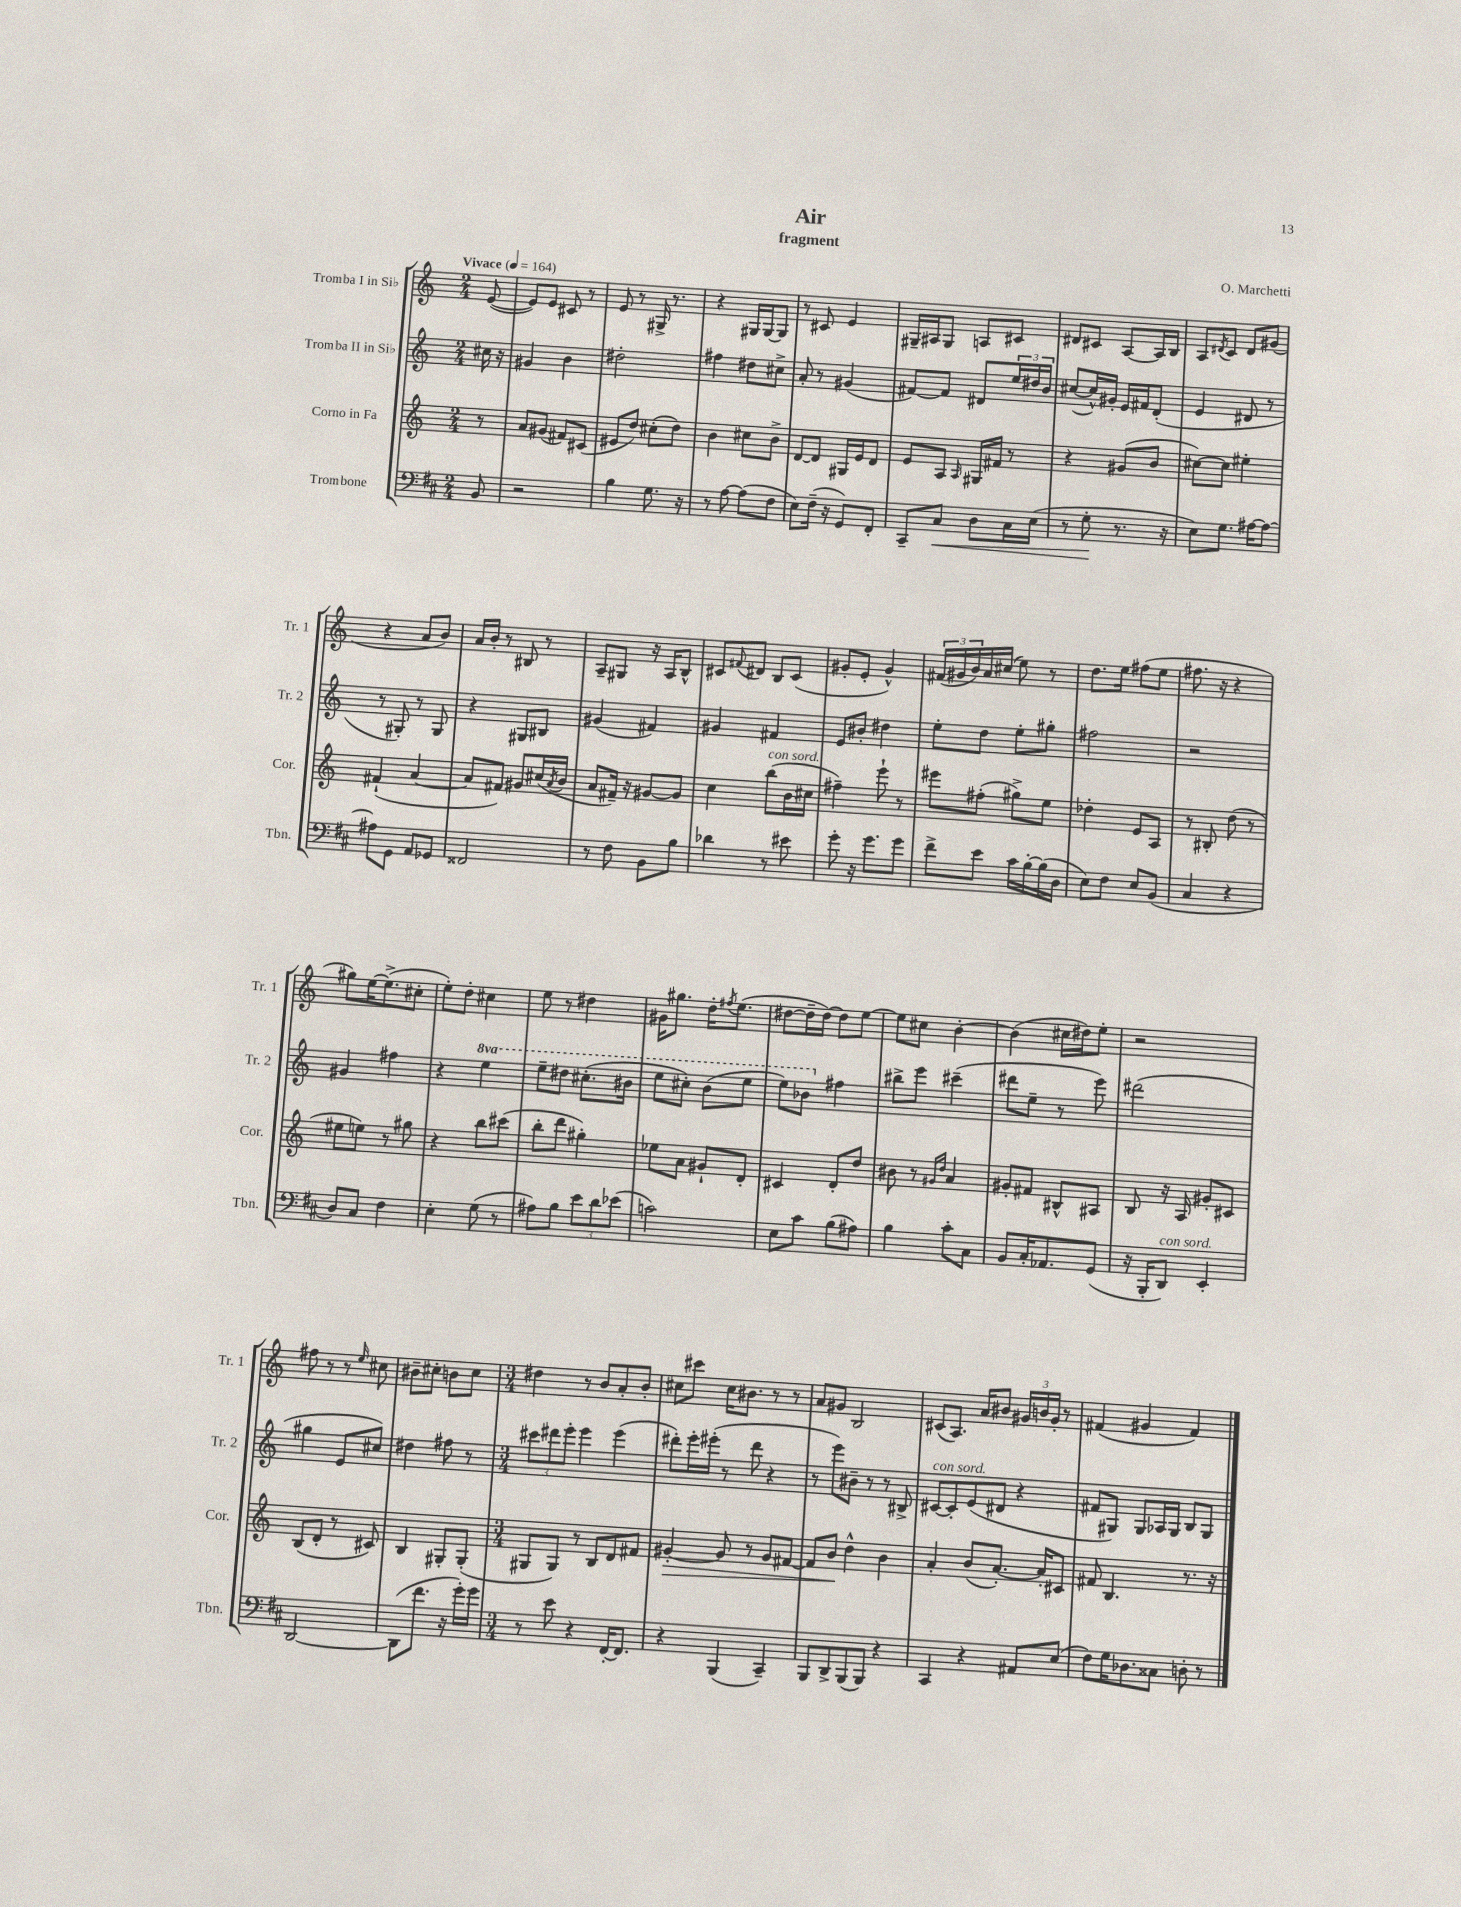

**kern	**dynam	**kern	**dynam	**kern	**kern
*part4	*part4	*part3	*part3	*part2	*part1
*staff4	*staff4	*staff3	*staff3	*staff2	*staff1
*I"Trombone	*	*I"Corno in Fa	*	*I"Tromba II in Si♭	*I"Tromba I in Si♭
*I'Tbn.	*	*I'Cor.	*	*I'Tr. 2	*I'Tr. 1
*clefF4	*	*clefG2	*	*clefG2	*clefG2
*k[f#c#]	*	*k[]	*	*k[]	*k[]
*M2/4	*	*M2/4	*	*M2/4	*M2/4
*MM164	*	*MM164	*	*MM164	*MM164
=	=	=	=	=	=
!	!	!	!	!	!LO:TX:a:B:t=Vivace
8BB/	.	8r	.	16cc#X\	([8e/
.	.	.	.	16r	.
=1	=1	=1	=1	=1	=1
2r	.	8a/L	.	4g#X/	8e/L])
.	.	(8g#X/J	.	.	8e/J
.	.	8f#X/L)	.	4b\	8c#X/
.	.	(8c#X/J	.	.	8r
=2	=2	=2	=2	=2	=2
4B\	.	8e#X/L	.	2dd#X'\	8e/
.	.	8dd/J)	.	.	8r
8.G\	.	(8cc#X'\L	.	.	16G#X^/
.	.	.	.	.	8.r
.	.	8dd\J)	.	.	.
16r	.	.	.	.	.
=3	=3	=3	=3	=3	=3
8r	.	4b\	.	4ff#X\	4r
[8A\	.	.	.	.	.
(8A\L]	.	8cc#X\L	.	8dd#X\L	16G#X/LL
.	.	.	.	.	[16G#/J
8F#\J	.	8b^\J	.	8cc#X^\J	8G#/J]
=4	=4	=4	=4	=4	=4
8E\L)	.	[8d/L	.	8a'/	8r
(16F#~\Jk	.	8d/J]	.	8r	8c#X/
16r	.	.	.	.	.
8GG/L)	.	16G#X/LL	.	(4g#X/	4e/
.	.	16e/J	.	.	.
8FF#'/J	.	8d/J	.	.	.
=5	=5	=5	=5	=5	=5
8CC#~/L	.	8e/L	.	[8f#X/L)	16G#X~/LL
.	.	.	.	.	16A#X/J
!	!LO:HP:b	!	!	!	!
8C#/J	<	8A/J	.	8f#/J]	8G#/J
.	.	16qqA/	.	.	.
8D\L	.	16G#X/LL	.	8d#X/L	8An/L
.	.	16f#X/JJ	.	.	.
16C#\L	.	8r	.	24ee/L	8c#X/J
.	.	.	.	24dd#X/	.
(16E\JJ	.	.	.	.	.
.	.	.	.	24b/JJ	.
=6	=6	=6	=6	=6	=6
8r	.	4r	.	([8cc#X/L	8d#X/L
8G'\	.	.	.	16cc#^^/L])	8c#X/J
.	.	.	.	16g#X'/JJ	.
8.r	[	(8g#X/L	.	16e/LL	[8A/L
.	.	.	.	16f#X/J	.
.	.	8b/J	.	(8d'/J	16A/L]
16r	.	.	.	.	16B/JJ
=7	=7	=7	=7	=7	=7
8E\L)	.	[8cc#X\L)	.	4e/	8A/L
.	.	.	.	.	8qd#X/
8.G\J	.	8cc#\J]	.	.	8c/J
.	.	4ee#X'\	.	8d#X/	8d#/L
[16A#X\KL	.	.	.	.	.
8A#\J_	.	.	.	8r	(8g#X/J
!!LO:LB:g=z
=8	=8	=8	=8	=8	=8
8A#X\L]	.	(4f#X`/	.	8r	4r
8GG\J	.	.	.	8G#X'/)	.
8AA/L	.	[4a/	.	8r	8a/L
8GG-X/J	.	.	.	8G#/	8b/J)
=9	=9	=9	=9	=9	=9
2FF##X/	.	8a/L]	.	4r	16a/LL
.	.	.	.	.	16b'/JJ
.	.	8f#X/J)	.	.	8r
.	.	8g#X/L	.	8G#X/L	8B#X/
.	.	(16cc#X/L	.	8B#X/J	8r
.	.	8qa/	.	.	.
.	.	16b/JJ	.	.	.
=10	=10	=10	=10	=10	=10
8r	.	8a/L	.	(4g#X/	8A~/L
8F#\	.	16f#X~/Jk)	.	.	8G#X/J
.	.	16r	.	.	.
8BB\L	.	[8g#X/L	.	4f#X/)	16r
.	.	.	.	.	16A/KL
8B\J	.	8g#/J]	.	.	8B^^/J
=11	=11	=11	=11	=11	=11
4d-X\	.	4cc\	.	4g#X/	8c#X/L
.	.	.	.	.	8qqf#X/
.	.	.	.	.	8d#X/J
!	!	!LO:TX:a:i:t=con sord.	!	!	!
8r	.	(8bb\L	.	4f#X/	8B/L
8e#X\	.	16b\L	.	.	(8c#/J
.	.	16cc#X\JJ	.	.	.
=12	=12	=12	=12	=12	=12
8g'\	.	4ff#X~\)	.	8e/L	8g#X'/L
16r	.	.	.	8b#X'/J	8e'/J
8.g\L	.	.	.	.	.
.	.	8eee`\	.	4dd#X\	4g#^^/)
8g\J	.	8r	.	.	.
=13	=13	=13	=13	=13	=13
8f#^\L	.	8eee#X\L	.	8ee'\L	(24f#X/LL
.	.	.	.	.	24g#X/
.	.	.	.	.	24b/)
8e\J	.	(8ff#X'\J	.	8dd\J	16a/
.	.	.	.	.	(16cc#X/JJ
16c#\LL	.	8gg#X^\L)	.	8ee'\L	8ee\)
[16B'\	.	.	.	.	.
(16B\]	.	8ee\J	.	8gg#X'\J	8r
16D\JJ	.	.	.	.	.
=14	=14	=14	=14	=14	=14
8E\L)	.	4dd-X'\	.	2ff#X\	8.dd\L
8F#\J	.	.	.	.	.
.	.	.	.	.	16ee\Jk
8E/L	.	8e/L	.	.	(8ff#X\L
(8BB/J	.	8A/J	.	.	8ee\J
=15	=15	=15	=15	=15	=15
4C#/	.	8r	.	2r	8.ff#X\
.	.	8B#X'/	.	.	.
.	.	.	.	.	16r
4r	.	(8dd\	.	.	4r
.	.	8r	.	.	.
!!LO:LB:g=z
=16	=16	=16	=16	=16	=16
8D/L)	.	8ee#X\L	.	4g#X/	8gg#X\L)
8C#/J	.	8een\J)	.	.	[16ee\K
.	.	.	.	.	(8.ee^\]
4F#\	.	8r	.	4ff#X\	.
.	.	8gg#X\	.	.	8cc#X'\J
=17	=17	=17	=17	=17	=17
4E'\	.	4r	.	4r	8ee'\L)
.	.	.	.	.	8dd'\J
*	*	*	*	*8va	*
(8G\	.	8bb\L	.	4eee\	4cc#X\
8r	.	(8ccc#X\J	.	.	.
=18	=18	=18	=18	=18	=18
8A#X\L)	.	8bb'\L	.	8eee~\L	8ee\
8B\J	.	8ddd\J	.	8ddd#X\J	8r
12e\L	.	4gg#X'\)	.	(8.ccc#X'\L	4dd#X\
12d\	.	.	.	.	.
(12e-X\J	.	.	.	.	.
.	.	.	.	16bb#X\Jk	.
=19	=19	=19	=19	=19	=19
2cn\)	.	8ee-X\L	.	8eee\L	16g#X\KL
.	.	.	.	.	8.gg#X\J
.	.	8a\J	.	8ccc#X'\J)	.
.	.	8g#X`/L	.	(8bb\L	16dd'\KL
.	.	.	.	.	8qff#X/
.	.	.	.	.	(8.ee\J
.	.	8d'/J	.	8eee\J	.
=20	=20	=20	=20	=20	=20
8E\L	.	4c#X/	.	8eee\L)	[8dd#X\L
8c#\J	.	.	.	8bb-X\J	16dd#~\L]
.	.	.	.	.	[16dd#\JJ)
*	*	*	*	*X8va	*
(8B\L	.	8d'/L	.	4ff#X\	8dd#\L]
8A#X\J)	.	8dd/J	.	.	[8ee\J
=21	=21	=21	=21	=21	=21
4B\	.	8b#X\	.	8bb#X^\L	8ee\L]
.	.	8r	.	8eee\J	8cc#X\J
.	.	16qqg#X/LL	.	.	.
.	.	16qqdd/JJ	.	.	.
8c#'\L	.	4a/	.	(4ccc#X~\	[4b'\
8C#\J	.	.	.	.	.
=22	=22	=22	=22	=22	=22
8BB/L	.	8g#X'/L	.	8ddd#X\L	(4b\]
16C#'/K	.	8f#X/J	.	8ee~\J	.
8.AA-X/	.	.	.	.	.
.	.	8B#X^^/L	.	8r	16cc#X\LL
.	.	.	.	.	16dd#X\J)
(8GG/J	.	8A#X/J	.	8eee\)	8ee'\J
=23	=23	=23	=23	=23	=23
16r	.	8B/	.	(2ddd#X\	2r
16BBB'/KL	.	.	.	.	.
!LO:TX:a:i:t=con sord.	!	!	!	!	!
8DD/J)	.	16r	.	.	.
.	.	16A/	.	.	.
4EE'/	.	8g#X'/L	.	.	.
.	.	8c#X/J	.	.	.
!!LO:LB:g=z
=24	=24	=24	=24	=24	=24
[2DD/	.	(8B/L	.	4gg#X\	8ff#X\
.	.	8d'/J	.	.	8r
.	.	8r	.	8e/L	8r
.	.	.	.	.	16qqee/
.	.	8c#X/)	.	8cc#X/J)	8cc#X\
=25	=25	=25	=25	=25	=25
(8DD\L]	.	4B/	.	4dd#X\	8b#X~\L
8.f#\J	.	.	.	.	8cc#X'\J
.	.	8G#X'/L	.	8ff#X\	8bn\L
16r	.	.	.	.	.
16g'\LL)	.	(8G#'/J	.	8r	8cc#\J
16g\JJ	.	.	.	.	.
=26	=26	=26	=26	=26	=26
*M3/4	*	*M3/4	*	*M3/4	*M3/4
8r	.	8G#X/L	.	12ccc#X\L	4dd#X\
.	.	.	.	12ddd#X\	.
8e\	.	8G#/J)	.	.	.
.	.	.	.	12eee'\J	.
4r	.	8r	.	4eee\	8r
.	.	8B/L	.	.	8b/L
[16FF#'/KL	.	8d/	.	(4eee\	8a'/
8.FF#/J]	.	.	.	.	.
.	.	8f#X/J	.	.	8b'/J
=27	=27	=27	=27	=27	=27
!	!	!	!LO:HP:b	!	!
4r	.	[4g#X'/	>	8ddd#X'\L)	8cc#X\L
.	.	.	.	16eee'\L	8ccc#X\J
.	.	.	.	(16eee#X'\JJ	.
(4BBB/	.	8g#/]	.	8r	16cc#\KL
.	.	.	.	.	8.b#X\J
.	.	8r	.	8ddd#\	.
4CC#~/)	.	8g#/L	.	4r	8r
.	.	[8f#X/J	.	.	8r
=28	=28	=28	=28	=28	=28
8BBB/L	.	8f#/L]	.	8r	8a/L
8DD^/	.	8b/J	.	8eee\L)	8g#X/J
(8BBB/	.	4dd^^\	]	8b#X~\J	2B/
8BBB/J)	.	.	.	8r	.
4r	.	4b\	.	8r	.
.	.	.	.	8B#X^/	.
=29	=29	=29	=29	=29	=29
!	!	!	!	!LO:TX:a:i:t=con sord.	!
4CC#/	.	4a'/	.	[8c#X/L	(8c#X/L
.	.	.	.	8c#'/]	8.A/J)
4r	.	(8b/L	.	(8e/	.
.	.	.	.	.	16a/KL
.	.	[8.a'/J)	.	8d#X/J	8b#X/J
8AA#X/L	.	.	.	4r	24g#X/LL
.	.	.	.	.	24bn/
.	.	16a'/KL]	.	.	.
.	.	.	.	.	24g#'/JJ
(8E/J	.	8c#X/J	.	.	8r
=30	=30	=30	=30	=30	=30
8F#\L)	.	8f#X/	.	8f#X/L	(4f#X/
16G\K	.	4.B/	.	8G#X/J)	.
8.D-X\	.	.	.	.	.
.	.	.	.	8G#/L	4g#X/
8C##X\J	.	.	.	16A-X/L	.
.	.	.	.	16G#/JJ	.
8Dn'\	.	8.r	.	8B/L	4f#/)
8r	.	.	.	8G#/J	.
.	.	16r	.	.	.
==	==	==	==	==	==
*-	*-	*-	*-	*-	*-
